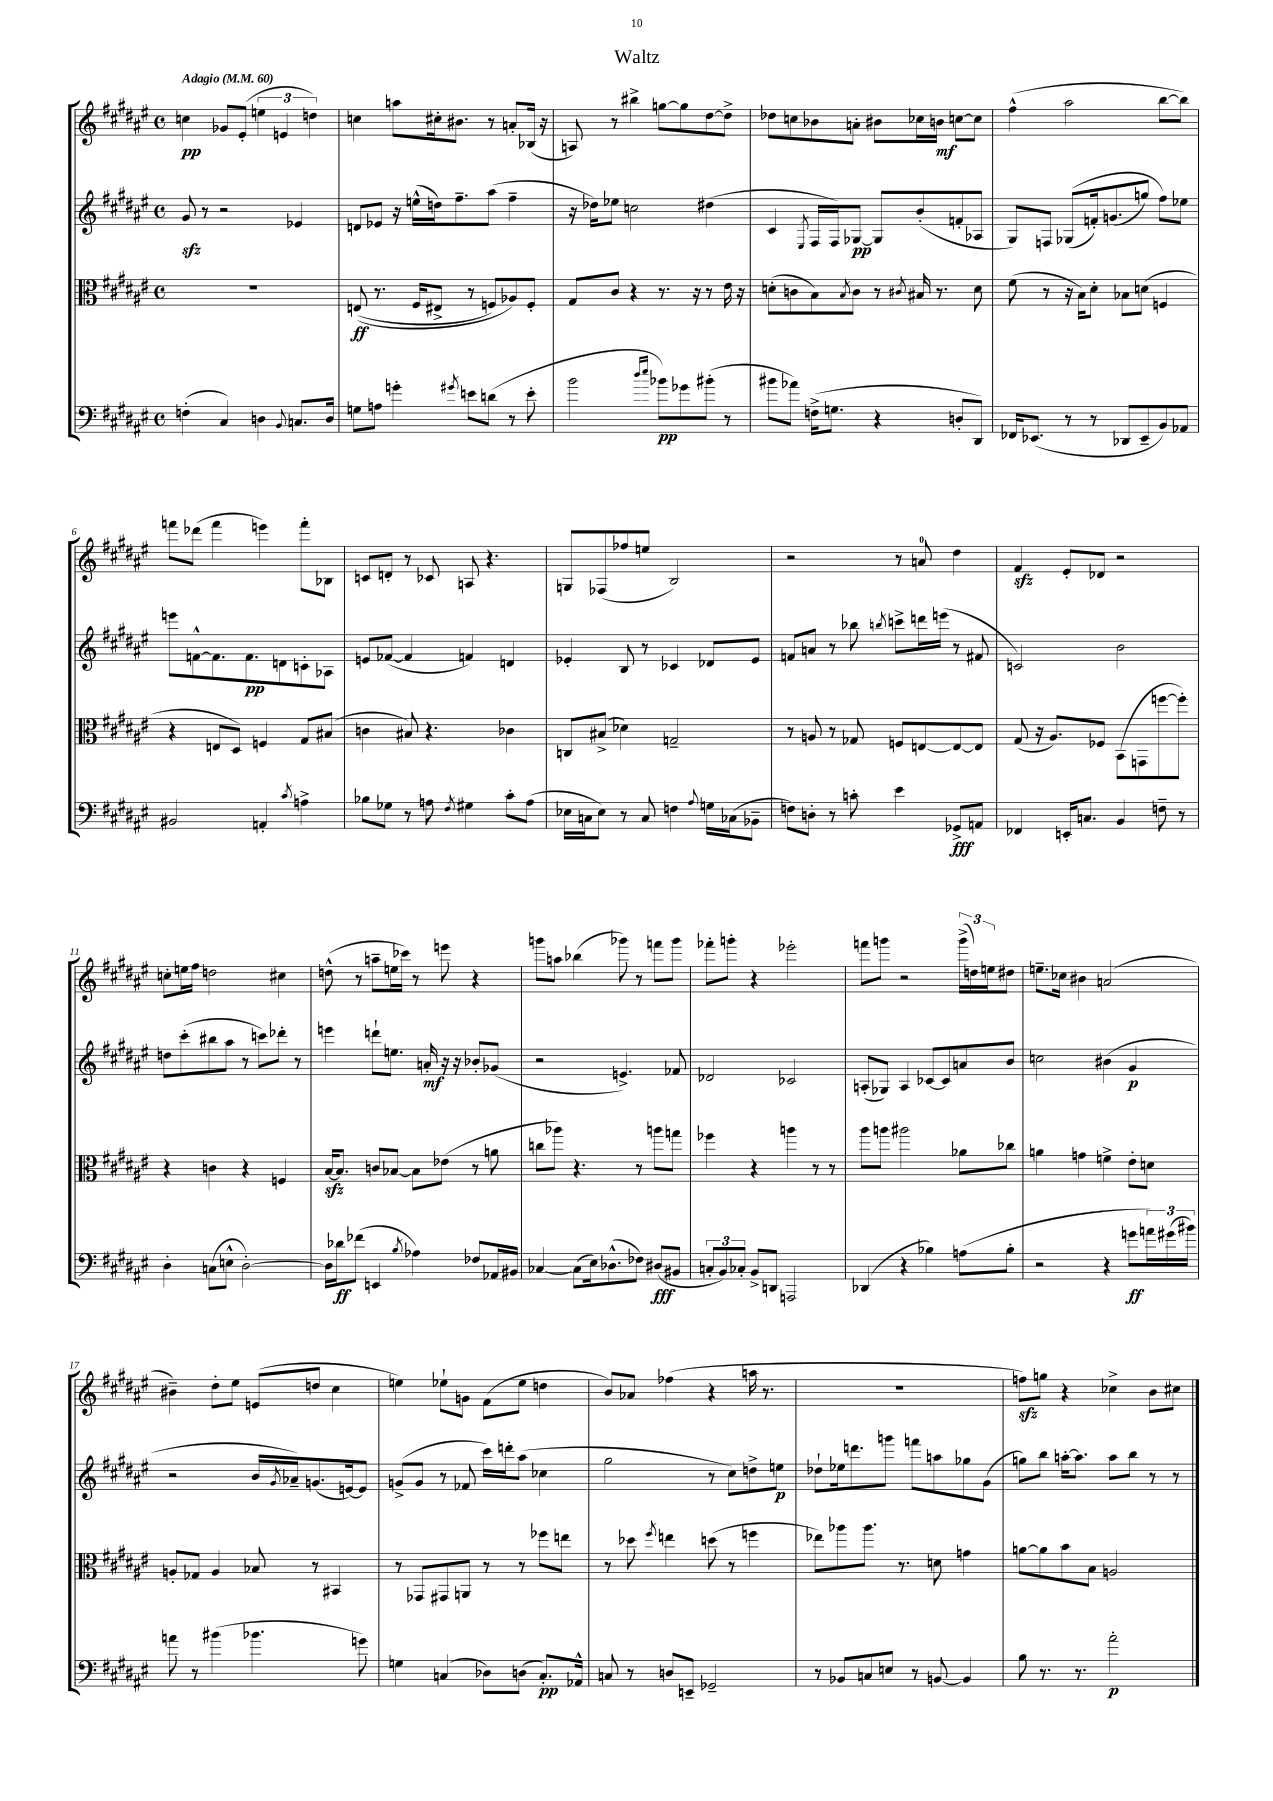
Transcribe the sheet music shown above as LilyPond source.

\header { title = "Waltz" }
<<
\new StaffGroup <<
\new Staff = "s0" {
    \clef treble \key fis \major \defaultTimeSignature \time 4/4 \tempo "Adagio" 4 = 60
    c''4\pp ges'8 eis'8-.( \tuplet 3/2 { e''4 e'4 d''4) } |
    c''4 a''8 cis''16-. bis'8. r8 a'8-. bes16( r16 |
    a8) r8 bis''4-> g''8~ g''8 dis''8~ dis''8-> |
    des''8 c''8 bes'8 a'8-. bis'8 ces''16 b'16\mf c''8~ c''8 |
    fis''4-^( ais''2 b''8~ b''8) |
    f'''8 des'''8( f'''4 e'''4) f'''8-. bes8 |
    c'8 d'8-. r8 ces'8 a8 r4. |
    g8 fes8( fes''8 e''8 b2) |
    r2 r8 a'8-0 dis''4 |
    fis'4\sfz eis'8-. des'8 r2 |
    c''8-. e''16 fis''16 d''2 cis''4 |
    d''8-^( r8 a''8-- e''16 ces'''16) r8 e'''8 r4 |
    g'''8 a''8 bes''4( ges'''8) r8 f'''8 ges'''8 |
    fes'''8-. g'''8-. r4 ees'''2-. |
    f'''8 g'''8 r2 \tuplet 3/2 { g'''16->( d''16) e''16 } dis''8 |
    e''8.-- ces''16 bis'4 a'2( |
    bis'4--) dis''8-. eis''8 e'8( d''8 cis''4 |
    e''4) ees''8-! g'8 fis'8( ees''8 d''4 |
    b'8) aes'8 fes''4( r4 a''16 r8. |
    R1 |
    f''8\sfz) g''8 r4 ces''4-> b'8 cis''8 \bar "|." |
}
\new Staff = "s1" {
    \clef treble \key fis \major \defaultTimeSignature \time 4/4
    gis'8\sfz r8 r2 ees'4 |
    d'8 ees'8 r16 e''16-^( d''16) fis''8.-- ais''8( fis''4-- |
    r16 des''16) ees''8 c''2 dis''4( |
    cis'4 \acciaccatura { eis8 } fis16 fis16) ges8~\pp ges8 b'8-.( f'8-. aes8 |
    gis8) f8 ges8(\( f'16-.) g'8.( g''8) fis''8\) ees''8 |
    e'''8 f'8~-^ f'8. f'8.\pp d'8 c'8-. aes8 |
    e'8 fes'8~( fes'4 f'4) d'4 |
    ees'4-. b8 r8 ces'4 des'8 ees'8 |
    f'8 a'8 r8 bes''8 \acciaccatura { b''8 } c'''8-> d'''16 e'''16( r8 fis'8 |
    c'2) b'2 |
    d''8 cis'''8-.( bis''8 ais''8 r8 c'''8) des'''8-. r8 |
    e'''4 d'''8-! e''8. a'16-.\mf r16 r16 bes'8-. ges'8( |
    r2 e'4.->) fes'8 |
    des'2 ces'2 |
    a8-.( ges8) a4 ces'8~ ces'8 a'8 b'8 |
    c''2 bis'4( gis'4\p |
    r2 b'16 \acciaccatura { gis'8 } aes'16--) g'8.( e'16~) e'8 |
    g'8->( g'8 r8 fes'8 cis'''16) d'''16-. ais''8( ces''4 |
    gis''2 r8 cis''8) d''8-> e''8\p |
    des''8-! ees''16 d'''8. g'''8 f'''8 a''8 ges''8 gis'8( |
    g''8) b''8 a''16~-. a''8. a''8 b''8 r8 r8 \bar "|." |
}
\new Staff = "s2" {
    \clef alto \key fis \major \defaultTimeSignature \time 4/4
    R1 |
    e8\ff(\( r8. fis16 eis8-> r8 f8) aes8\) f8-. |
    gis8 cis'8 r4 r8. r16 r8 eis'16 r16 |
    d'8-.( c'8 b8) \acciaccatura { b8 } c'8 r8 \acciaccatura { cis'8 } bis16 r8. d'8 |
    fis'8( r8 r16 b16) dis'8-. bes8 d'8( f4 |
    r4 e8 dis8) f4 gis8 bis8( |
    c'4 bis8) r4. ces'4 |
    c8 bis8->( des'4) g2-- |
    r8 a8 r8 ges8 f8 e8~ e8~ e8 |
    gis8( r16 ais8.) fes8 b,8( g,8 f''8~ f''8-.) |
    r4 c'4 r4 f4 |
    b16~\sfz b8. c'8 bes8~ bes8 ees'8( r8 a'8 |
    c''8 aes''8) r4. r8 a''8 g''8 |
    fes''4 r4 a''4 r8 r8 |
    ais''8 a''8 ais''2 aes'8 ces''8 |
    a'4 g'4 f'4-> eis'8-. d'8 |
    a8-. ges8 a4 bes8 r8 bis,4 |
    r8 ges,8 gis,8 a,8 r8 r8 fes''8 e''8 |
    r8 des''8 \acciaccatura { fis''8 } e''4 d''8( r8 f''4 |
    ees''8) aes''8 aes''8. r8. d'8 g'4 |
    a'8~ a'8 b'8 b8 a2 \bar "|." |
}
\new Staff = "s3" {
    \clef bass \key fis \major \defaultTimeSignature \time 4/4
    f4-.( cis4) d4 \appoggiatura { b,8 } c8. d16 |
    g8 a8 g'4-. \acciaccatura { gis'8 } e'8 d'8( r8 e'8-. |
    b'2 \grace { dis''16 eis''16 } bes'8\pp) ges'8 bis'8-.( r8 |
    bis'8 aes'8) f16->( g8. r4 d8-. dis,8) |
    fes,16 ees,8.( r8 r8 des,8 ees,8-- b,8) aes,8 |
    bis,2 a,4-. \acciaccatura { cis'8 } a4-> |
    bes8 ges8 r8 a8 \acciaccatura { fis8 } gis4 cis'8-. a8( |
    ees16 c16 ees8) r8 c8 f4 \appoggiatura { ais8 } g16 ces16( bes,8-- |
    f8) d8-. r8 c'8-. eis'4 ges,8->\fff a,8 |
    fes,4 e,16-. c8. b,4 f8-- r8 |
    dis4-. c8( e8-^ dis2~-.) |
    dis16 des'16\ff fes'8( e,4 \acciaccatura { b8 } aes4) fes8 aes,16 bis,16 |
    ces4~ ces8( eis16) des8.-^( fes8) dis8\fff( bis,8 |
    \tuplet 3/2 { c8-. b,8) ces8-. } b,8-> d,8 a,,2 |
    des,4( r4 bes4) a8( bes8-. |
    r2 r4 g'8\ff \tuplet 3/2 { a'16) gis'16( bis'16) } |
    a'8 r8 bis'4( bes'4. g'8) |
    g4 c4( des8) d8( c8.-.\pp) aes,16-^ |
    c8 r8 d8 e,8-- ges,2-- |
    r8 bes,8 c8 e8 r8 b,8~ b,4 |
    b8 r8. r8. ais'2-.\p \bar "|." |
}
>>
>>
